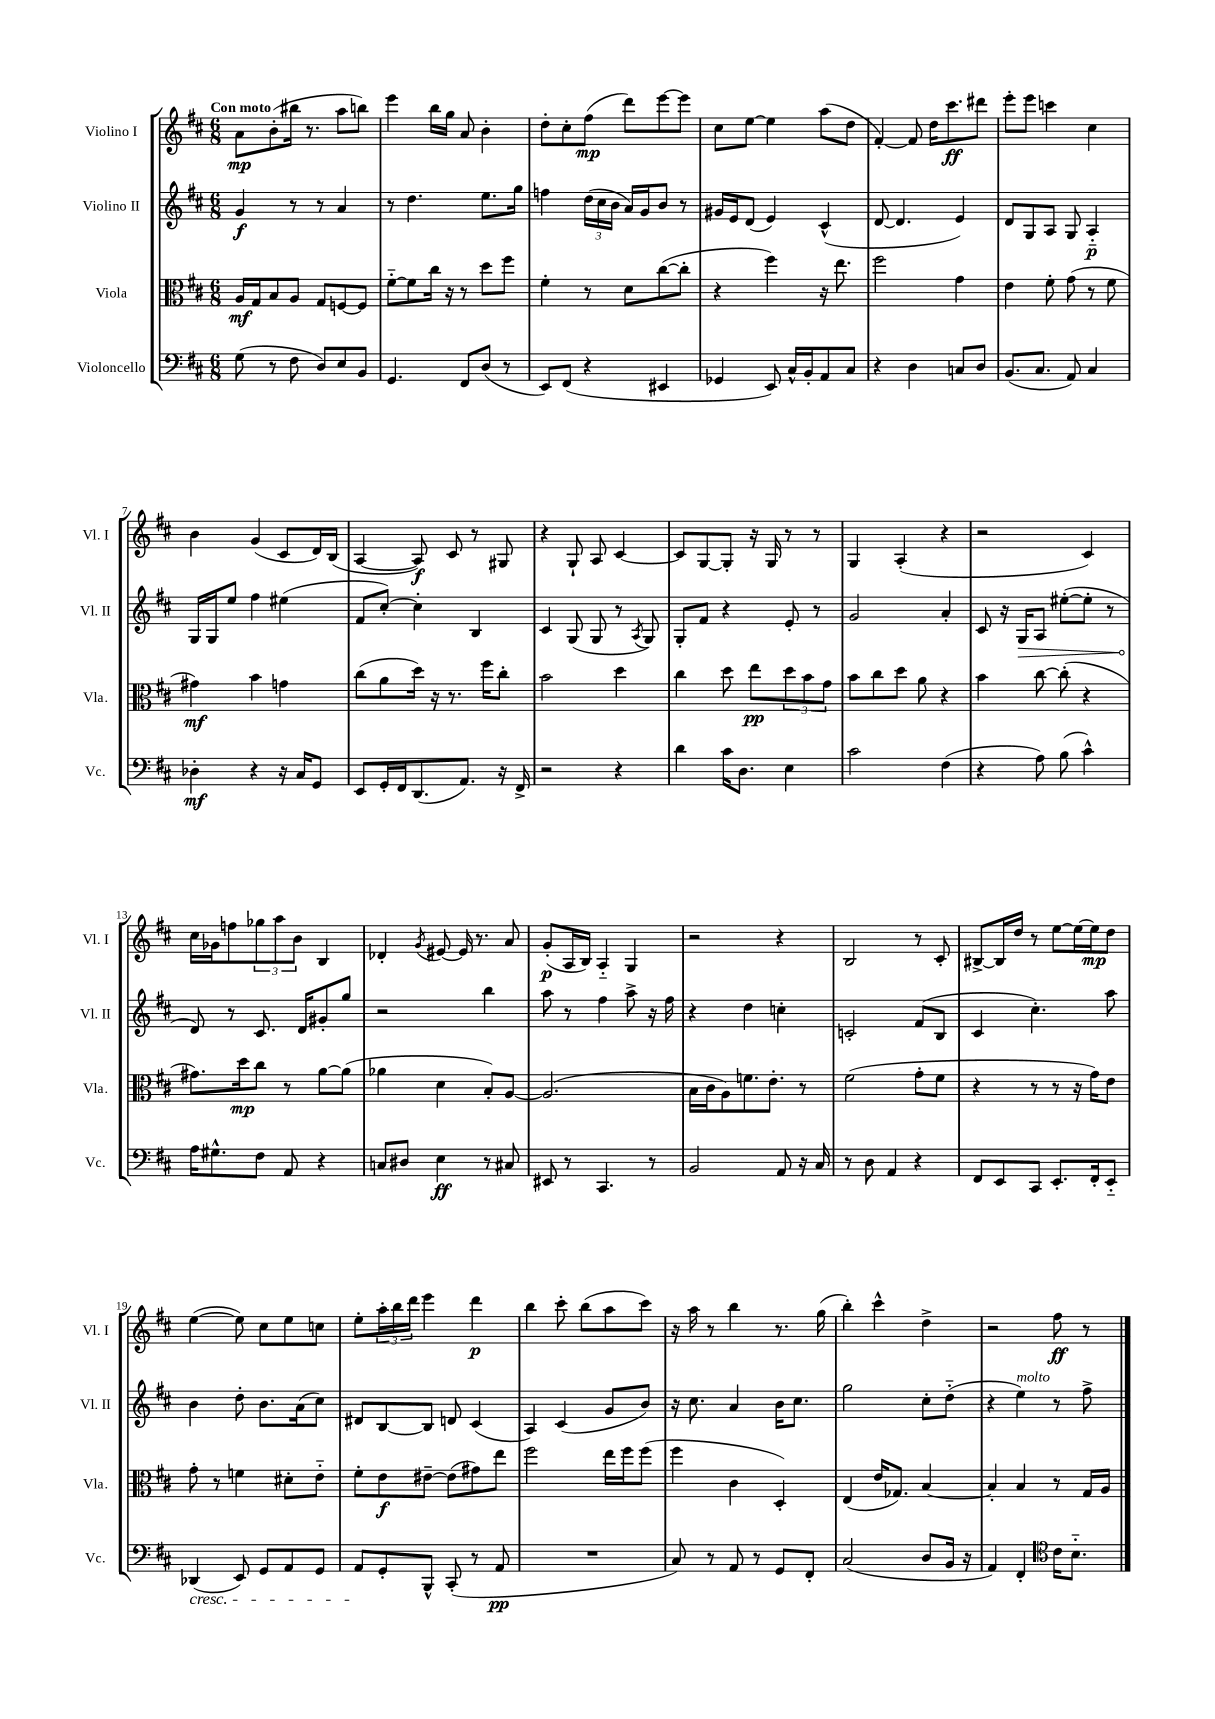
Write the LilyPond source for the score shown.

<<
\new StaffGroup <<
\new Staff = "s0" \with { instrumentName = "Violino I" shortInstrumentName = "Vl. I" } {
    \clef treble \key d \major \numericTimeSignature \time 6/8 \tempo "Con moto"
    a'8\mp b'8-.( bis''16 r8. a''8 b''8) |
    e'''4 b''16 g''16 a'8 b'4-. |
    d''8-. cis''8-. fis''8\mp( d'''8) e'''8~ e'''8 |
    cis''8 e''8~ e''4 a''8( d''8 |
    fis'4~-.) fis'8 d''16 cis'''8.\ff dis'''8 |
    e'''8-. e'''8 c'''4 cis''4 |
    b'4 g'4( cis'8 d'16) b16( |
    a4~ a8\f) cis'8 r8 gis8 |
    r4 g8-! a8 cis'4~ |
    cis'8 g8~ g8-. r16 g16 r8 r8 |
    g4 a4-.( r4 |
    r2 cis'4) |
    cis''16 ges'16 f''8 \tuplet 3/2 { ges''8 a''8 b'8 } b4 |
    des'4-. \acciaccatura { g'8 } eis'8~ eis'16 r8. a'8 |
    g'8-.\p( a16 b16) a4-_ g4 |
    r2 r4 |
    b2 r8 cis'8-. |
    bis8~-> bis16 d''16 r8 e''8~ e''16~ e''16\mp d''8 |
    e''4~( e''8) cis''8 e''8 c''8 |
    e''8-. \tuplet 3/2 { a''16-. b''16 d'''16 } e'''4 d'''4\p |
    b''4 cis'''8-. b''8( a''8 cis'''8) |
    r16 a''16 r8 b''4 r8. g''16( |
    b''4-.) cis'''4-^ d''4-> |
    r2 fis''8\ff r8 \bar "|." |
}
\new Staff = "s1" \with { instrumentName = "Violino II" shortInstrumentName = "Vl. II" } {
    \clef treble \key d \major \numericTimeSignature \time 6/8
    g'4\f r8 r8 a'4 |
    r8 d''4. e''8. g''16 |
    f''4 \tuplet 3/2 { d''16( cis''16 b'16 } a'16) g'16 b'8 r8 |
    gis'16 e'16 d'8( e'4) cis'4-^( |
    d'8~ d'4. e'4) |
    d'8 g8 a8 g8 a4-_\p |
    g16 g16 e''8 fis''4 eis''4( |
    fis'8 cis''8~-.) cis''4-. b4 |
    cis'4 g8( g8 r8 \acciaccatura { a8 } g8) |
    g8-. fis'8 r4 e'8-. r8 |
    g'2 a'4-. |
    cis'8 r16 \once \override Hairpin.circled-tip = ##t g16\> a8 eis''8~-.( eis''8-. r8 |
    d'8\!) r8 cis'8. d'16 gis'8-. g''8 |
    r2 b''4 |
    a''8 r8 fis''4 a''8-> r16 fis''16 |
    r4 d''4 c''4-. |
    c'2-. fis'8( b8 |
    cis'4 cis''4.-.) a''8 |
    b'4 d''8-. b'8. a'16( cis''8) |
    dis'8 b8~ b8 d'8 cis'4( |
    a4) cis'4( g'8 b'8) |
    r16 cis''8. a'4 b'16 cis''8. |
    g''2 cis''8-. d''8-_( |
    r4 e''4^\markup { \italic "molto" }) r8 fis''8-> \bar "|." |
}
\new Staff = "s2" \with { instrumentName = "Viola" shortInstrumentName = "Vla." } {
    \clef alto \key d \major \numericTimeSignature \time 6/8
    a16\mf g16 b8 a8 g8 f8~ f8 |
    fis'8~-_ fis'8 cis''16 r16 r8 d''8 fis''8 |
    fis'4-. r8 d'8 cis''8~( cis''8-. |
    r4 fis''4) r16 e''8. |
    fis''2 g'4 |
    e'4 fis'8-. g'8( r8 fis'8 |
    gis'4\mf) b'4 g'4 |
    cis''8( a'8 d''16) r16 r8. fis''16 cis''8-. |
    b'2 d''4 |
    cis''4 d''8 e''8\pp \tuplet 3/2 { d''8 b'8 g'8 } |
    b'8 cis''8 d''8 a'8 r4 |
    b'4 cis''8~ cis''8-.( r4 |
    gis'8.) d''16\mp cis''8 r8 a'8~ a'8( |
    aes'4 d'4 b8-.) a8~ |
    a2.( |
    b16 cis'16 a8) f'8. e'8.-. r8 |
    fis'2( g'8-. fis'8 |
    r4 r8 r8 r16 g'16) e'8 |
    g'8-. r8 f'4 dis'8-. e'8-_ |
    fis'8-. e'8\f eis'8~-- eis'8( gis'8) e''8 |
    fis''2 e''16 fis''16 fis''8( |
    fis''4 cis'4 d4-.) |
    e4( e'16 ges8.) b4~ |
    b4-. b4 r8 g16 a16 \bar "|." |
}
\new Staff = "s3" \with { instrumentName = "Violoncello" shortInstrumentName = "Vc." } {
    \clef bass \key d \major \numericTimeSignature \time 6/8
    g8( r8 fis8 d8) e8 b,8 |
    g,4. fis,8 d8( r8 |
    e,8) fis,8( r4 eis,4 |
    ges,4 e,8) cis16-^ b,16-. a,8 cis8 |
    r4 d4 c8 d8 |
    b,8.( cis8. a,8) cis4 |
    des4-.\mf r4 r16 cis16 g,8 |
    e,8 g,16-. fis,16 d,8.( a,8.) r16 fis,16-> |
    r2 r4 |
    d'4 cis'16 d8. e4 |
    cis'2 fis4( |
    r4 a8) b8( cis'4-^) |
    a16 gis8.-^ fis8 a,8 r4 |
    c8 dis8 e4\ff r8 cis8 |
    eis,8 r8 cis,4. r8 |
    b,2 a,8 r16 cis16 |
    r8 d8 a,4 r4 |
    fis,8 e,8 cis,8 e,8.-. fis,16-. e,8-_ |
    des,4\cresc( e,8) g,8 a,8 g,8 |
    a,8\! g,8-. b,,8-^ cis,8-.( r8 a,8\pp |
    R2. |
    cis8) r8 a,8 r8 g,8 fis,8-. |
    cis2( d8 b,16 r16 |
    a,4) fis,4-. \clef tenor cis'16 b8.-_ \bar "|." |
}
>>
>>
